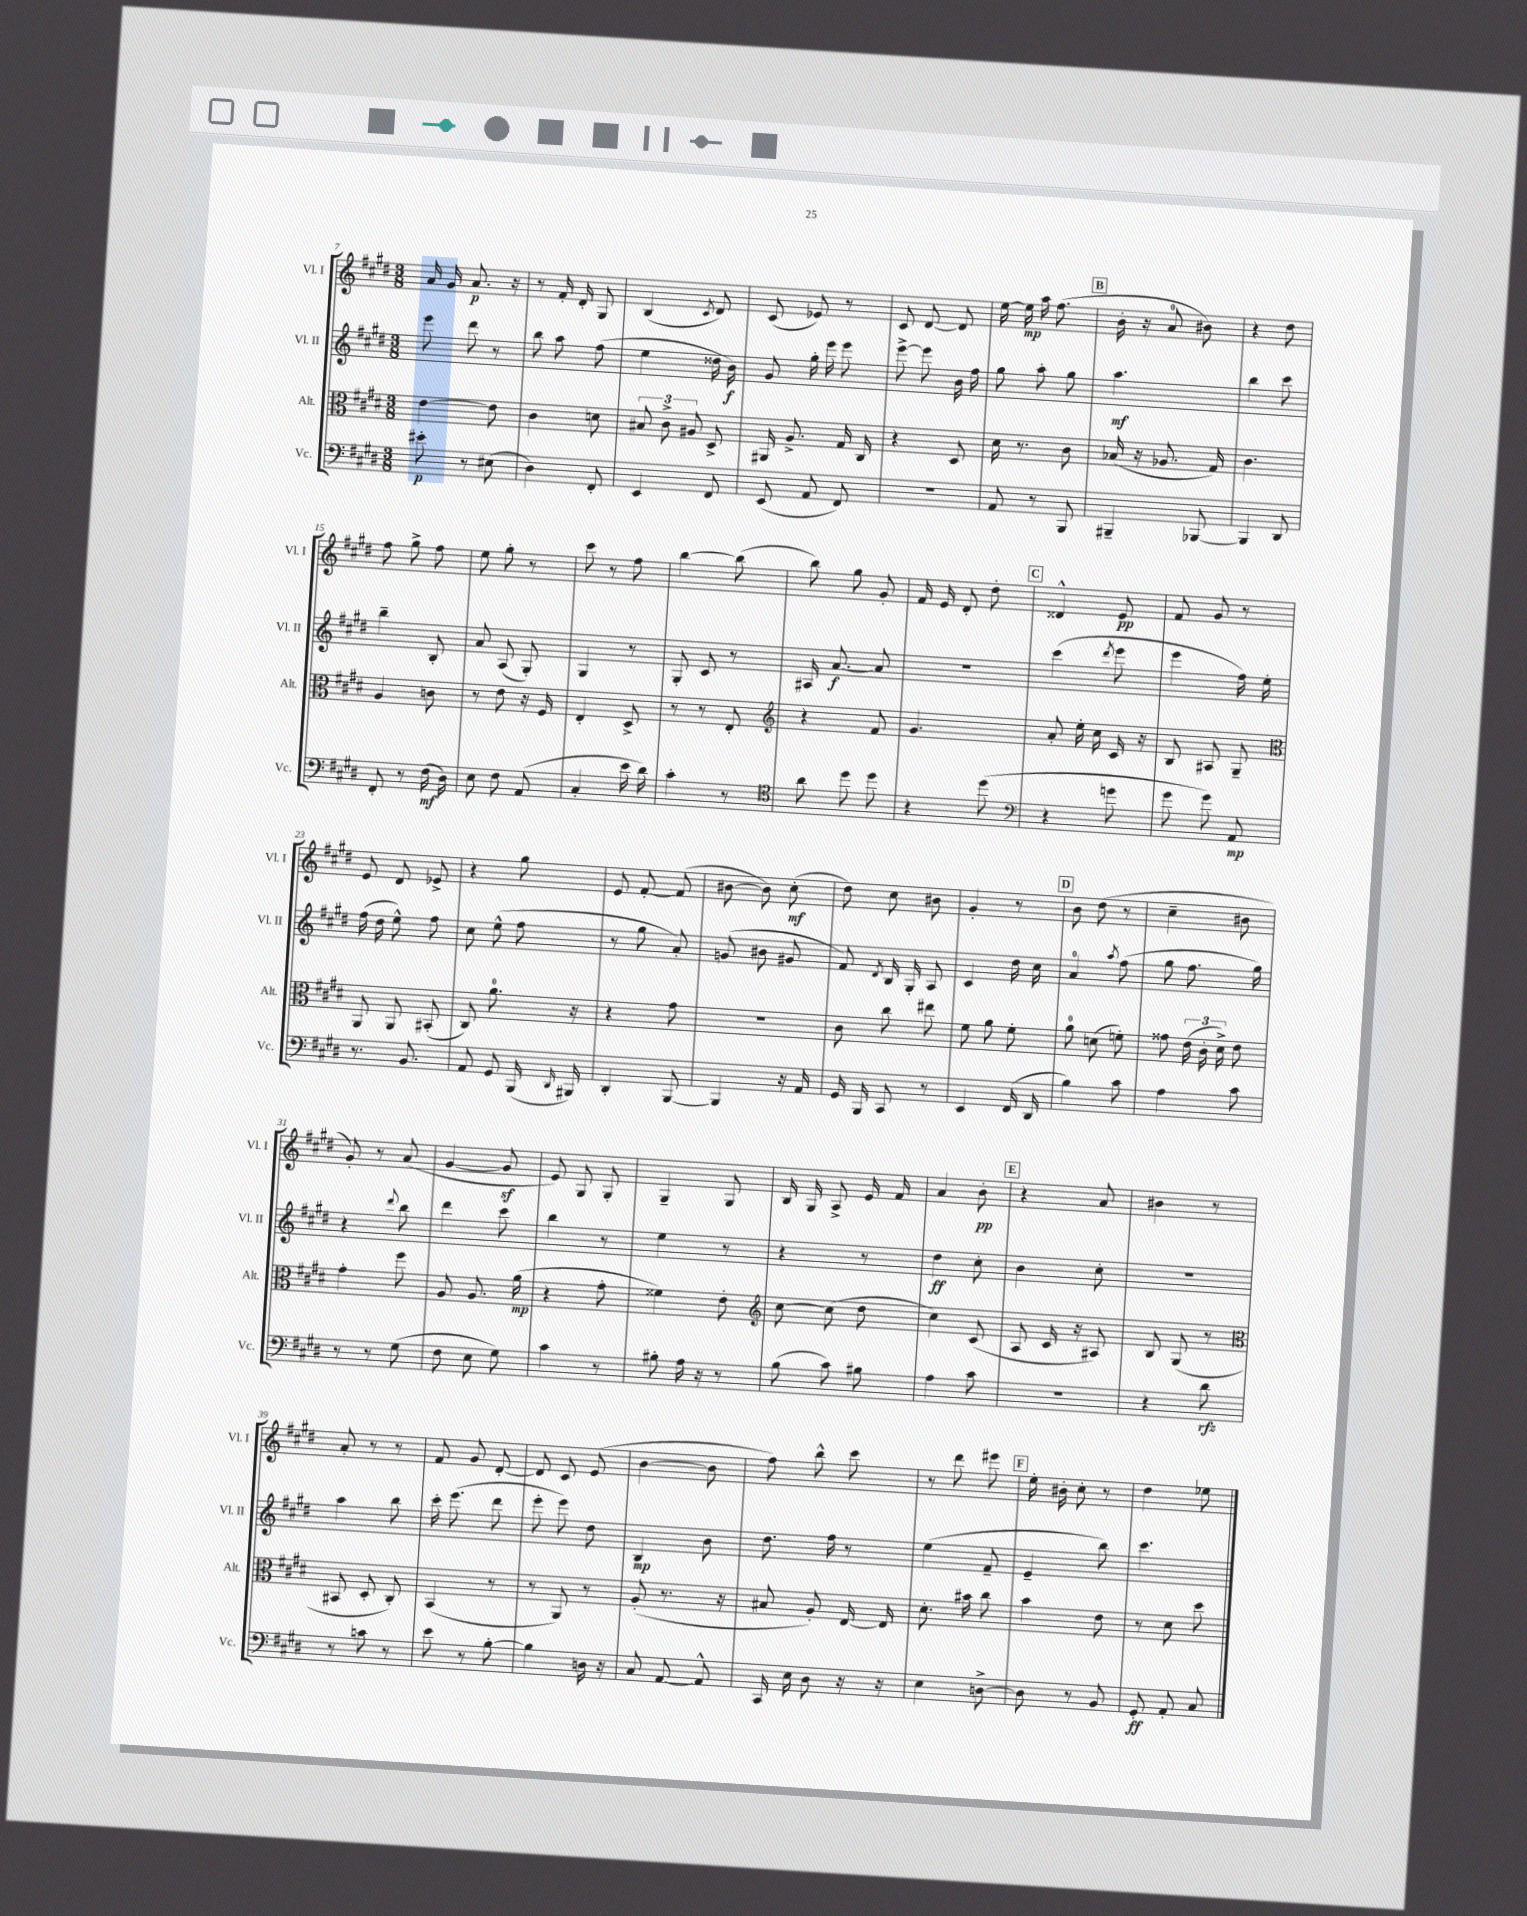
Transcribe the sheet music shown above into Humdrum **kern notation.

**kern	**kern	**kern	**kern
*staff4	*staff3	*staff2	*staff1
*clefF4	*clefC3	*clefG2	*clefG2
*k[f#c#g#d#]	*k[f#c#g#d#]	*k[f#c#g#d#]	*k[f#c#g#d#]
*M3/8	*M3/8	*M3/8	*M3/8
8e#'	[4e	8eee	16a
.	.	.	16g#
8r	.	8ddd#	8.a
(8E#	8e]	8r	.
.	.	.	16r
=	=	=	=
4D#)	4c#	8bb	8r
.	.	8aa	16f#'
.	.	.	16d#'
8FF#'	8d	(8ff#	8G#
=	=	=	=
4EE	12B#	4ee	(4B
.	12c#^	.	.
.	12A#	.	.
.	.	.	8qc#
8FF#	8D#^	16dd##	8d#)
.	.	16b)	.
=	=	=	=
(8EE	16AA#	8g#	(8c#
.	8.A^	.	.
8AA	.	16gg#'	8e-)
.	.	16eee	.
8FF#)	16G#	8eee	8r
.	16C#	.	.
=	=	=	=
4.r	4r	[8eee^	8c#
.	.	8eee]	[8d#
.	8D#	16b	8d#]
.	.	16ff#	.
=	=	=	=
8AA	16d#	8gg#	[16ee
.	8.r	.	16ee]
8r	.	8aa'	16aa
.	.	.	(8.ff#
8BBB	8c#	8gg#	.
=	=	=	=
4BBB#~	(16B-	4.aa	16b'
.	16r	.	16r
.	8.A-	.	8a
[8BBB-	.	.	8b#)
.	16G#)	.	.
=	=	=	=
4BBB-]	4.c#	4bb	4r
8DD#	.	8ccc#	8dd#
=	=	=	=
8FF#'	4A	4bb~	8ff#
8r	.	.	8gg#^
(16F#	8c	8B'	8ff#
16D#)	.	.	.
=	=	=	=
8E	8r	8a	8ee
8F#	8e	(8A	8gg#'
(8AA	16r	8G#')	8r
.	16F#	.	.
=	=	=	=
4C#'	4E'	4G#	8ccc#
.	.	.	8r
16e	8D#^	8r	8ff#
16d#)	.	.	.
=	=	=	=
4c#'	8r	8G#'	[4bb
.	8r	8c#	.
8r	8E'	8r	(8bb]
=	=	=	=
*clefC4	*clefG2	*	*
8a	4r	16A#	8bb)
.	.	[8.a	.
8dd#	.	.	8gg#
8dd#	8f#	8a]	8g#'
=	=	=	=
4r	4.g#	4.r	16f#
.	.	.	16e
.	.	.	8d#'
(8dd#	.	.	8dd#'
=	=	=	=
*clefF4	*	*	*
4r	8a'	(4ccc#	4d##^^
.	16ee'	.	.
.	16cc#	.	.
.	.	8qddd#	.
8g	16c#	8eee	8e
.	16r	.	.
=	=	=	=
8g#	8B	4eee	8f#
8g#)	8A#	.	8g#
8AA	8G#~	16ff#)	8r
.	.	16ee'	.
=	=	=	=
*	*clefC3	*	*
8.r	8AA	(16ff#	8e
.	.	16dd#	.
.	8AA	8ee^^)	8d#
8.BB	.	.	.
.	(8BB#'	8ff#	8e-^
=	=	=	=
8AA	8C#)	8cc#	4r
8GG#	8.a	(8ee^^	.
(16BBB	.	8ff#	8gg#
16qqDD#	.	.	.
16BBB#)	16r	.	.
=	=	=	=
4DD#'	4r	8r	8e
.	.	8gg#	[8f#'
[8BBB	8g#	8a')	(8f#]
=	=	=	=
4BBB]	4.r	(8g	[8b#
.	.	8b#	8b#])
16r	.	8g#	(8cc#'
16AA	.	.	.
=	=	=	=
16GG#	8c#	8f#)	8dd#)
16BBB	.	.	.
.	.	8qd#	.
8CC#	8cc#	16B	8cc#
.	.	16G#'	.
8r	8ee#	8A	8b#
=	=	=	=
4EE	8f#	4c#	4g#'
.	8a	.	.
(16FF#	8f#'	16dd#	8r
16DD#	.	16cc#	.
=	=	=	=
4B)	8a	4a	8b
.	(8d	.	(8dd#
.	.	8qaa	.
8c#	8f')	(8ff#	8r
=	=	=	=
4A	8g##	8gg#	4cc#~
.	(24e	8.ff#	.
.	24c#'	.	.
.	24d#^)	.	.
8c#	8e	.	8b#
.	.	16gg#)	.
=	=	=	=
8r	4g#'	4r	8g#')
8r	.	.	8r
.	.	8qqddd#	.
(8G#	8ff#	8bb	(8a
=	=	=	=
8F#	8A	4ddd#	[4g#
8E	8.A	.	.
8G#)	.	8ccc#	8g#]
.	(16a	.	.
=	=	=	=
4c#	4r	4bb	8e)
.	.	.	8G#
8r	8g#'	8r	8G#'
=	=	=	=
8B#'	4f##)	4ee	4G#~
16A	.	.	.
16r	.	.	.
8r	8e'	8r	8G#
=	=	=	=
*	*clefG2	*	*
(8B	[8cc#	4r	16B
.	.	.	16G#
8c#)	(8cc#]	.	8A^
8B#	8dd#	8r	16e
.	.	.	16f#
=	=	=	=
4A	4cc#)	4dd#	4a
8c#	(8c#	8cc#'	8b'
=	=	=	=
4.r	8A	4b	4r
.	16c#	.	.
.	16r	.	.
.	8A#)	8cc#'	8a
=	=	=	=
4r	8B	4.r	4b#
.	(8G#	.	.
8d#	8r	.	8r
=	=	=	=
*	*clefC3	*	*
8r	8BB#	4aa	8a'
8c	8D#'	.	8r
8r	8C#')	8bb	8r
=	=	=	=
8e	(4BB	16ccc#'	8f#
.	.	(8.eee	.
8r	.	.	8g#
[8B'	8r	8ddd#	[8d#'
=	=	=	=
4B]	8r	8eee'	8d#]
.	8AA)	8eee)	8c#
16D	8r	8dd#	(8e
16r	.	.	.
=	=	=	=
8C#	(8A'	4B	[4b
[8AA	8.r	.	.
8AA^^]	.	8b	8b]
.	16r	.	.
=	=	=	=
16CC#	8B#	8.dd#	8ff#)
16E	.	.	.
8D#	8A')	.	8bb^^
.	.	16ff#	.
16r	[16E	8r	8ccc#
16r	16E]	.	.
=	=	=	=
4E	8.d#'	(4ee	8r
.	.	.	8ddd#
.	16b#	.	.
[8D^	8cc#	8f#~	8eee#
=	=	=	=
8D]	4b	4e~	16ee'
.	.	.	16b#'
8r	.	.	8cc#'
8BB	8e	8bb)	8r
=	=	=	=
8GG#'	8r	4.ccc#	4dd#
8AA'	8d#	.	.
8C#	8dd#	.	8ee-
==	==	==	==
*-	*-	*-	*-
